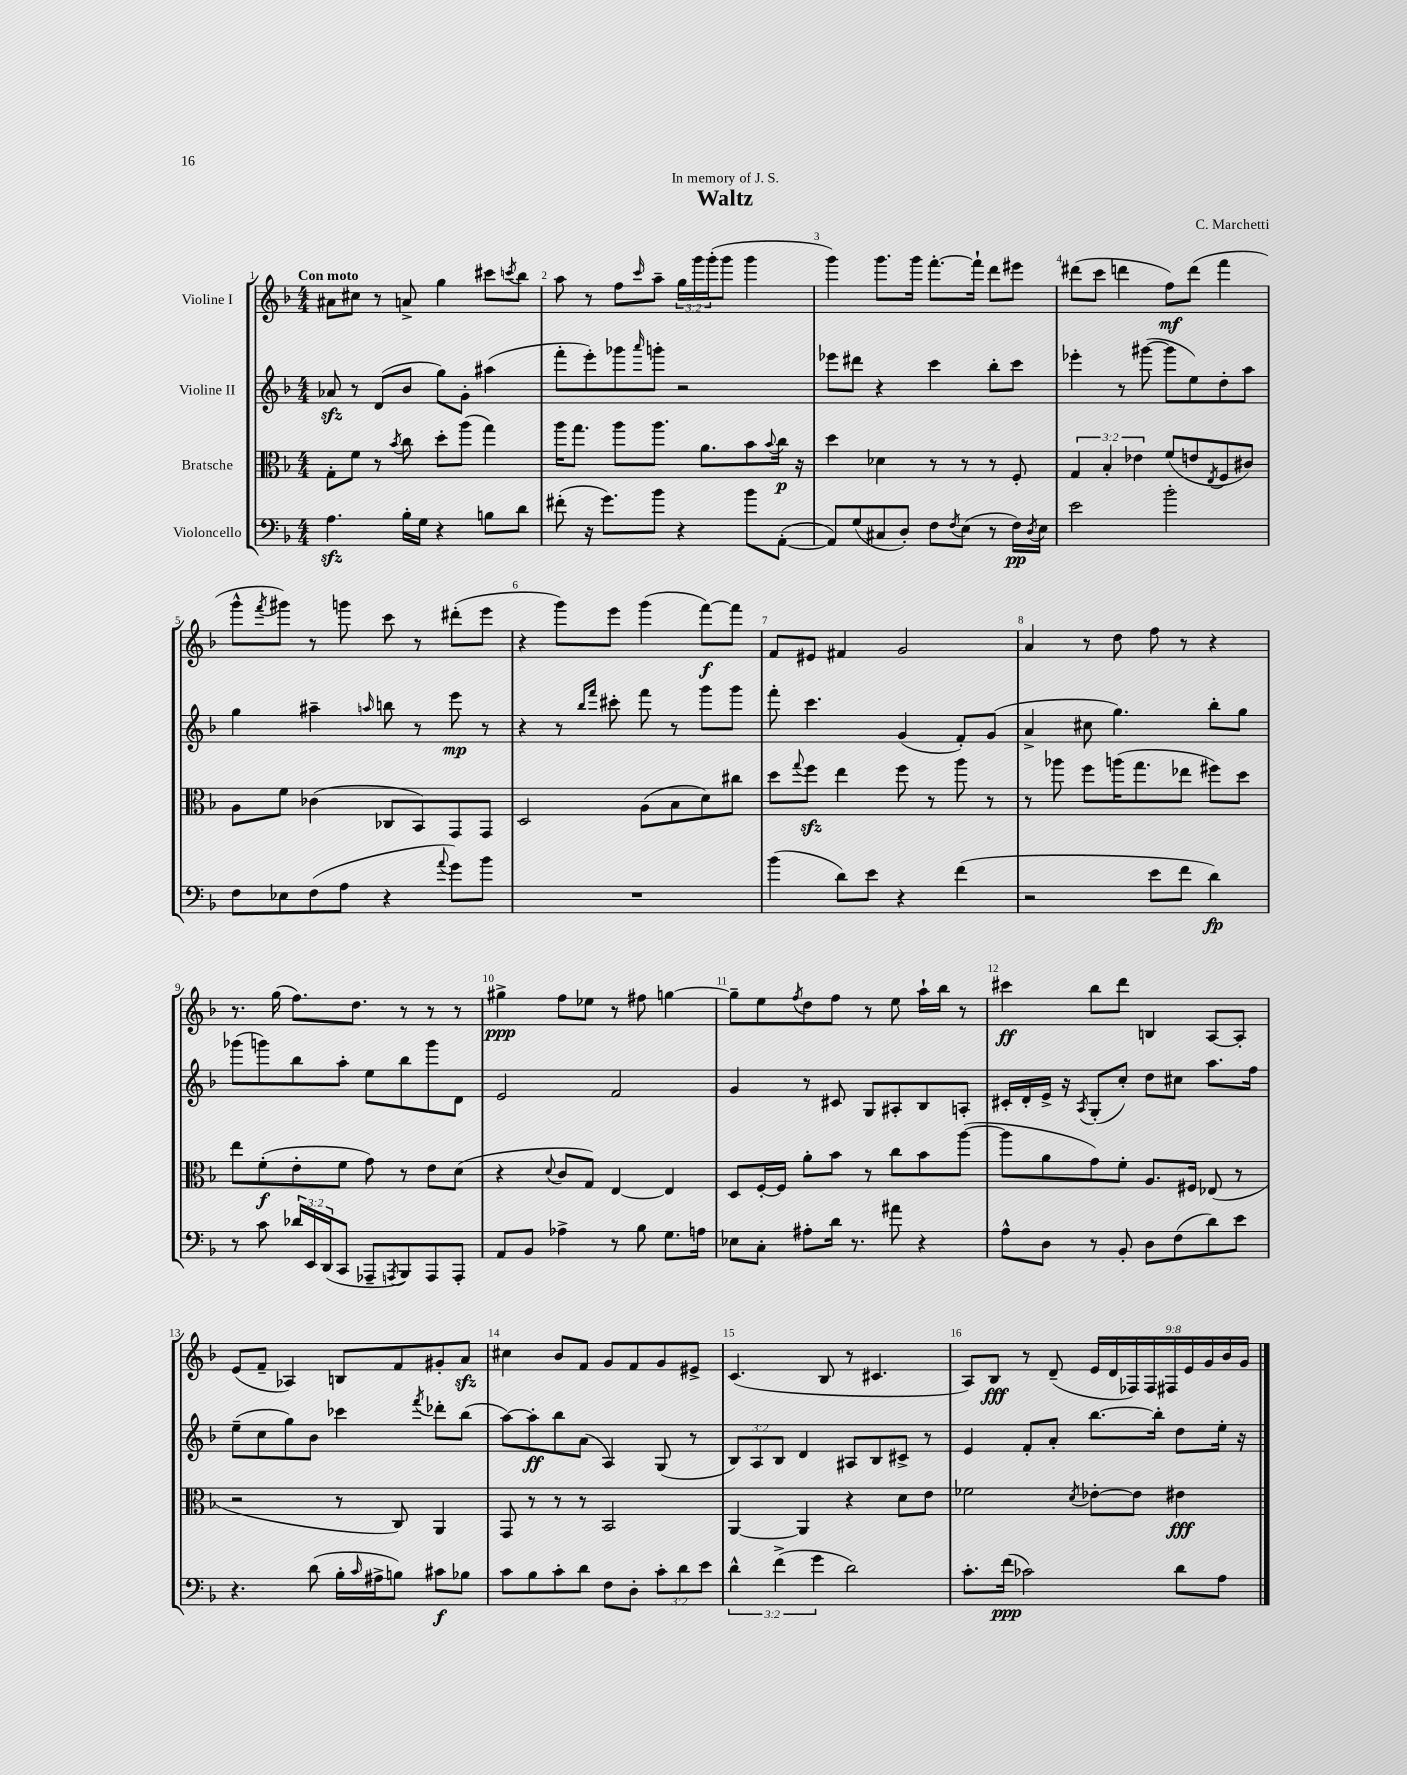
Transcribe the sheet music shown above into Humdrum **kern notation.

**kern	**dynam	**kern	**dynam	**kern	**dynam	**kern	**dynam
*part4	*part4	*part3	*part3	*part2	*part2	*part1	*part1
*staff4	*staff4	*staff3	*staff3	*staff2	*staff2	*staff1	*staff1
*I"Violoncello	*	*I"Bratsche	*	*I"Violine II	*	*I"Violine I	*
*clefF4	*	*clefC3	*	*clefG2	*	*clefG2	*
*k[b-]	*	*k[b-]	*	*k[b-]	*	*k[b-]	*
*M4/4	*	*M4/4	*	*M4/4	*	*M4/4	*
=1	=1	=1	=1	=1	=1	=1	=1
!	!	!	!	!	!	!LO:TX:a:B:t=Con moto	!
4.Azz\	.	8G'\L	.	8a-Xzz/	.	8a#X\L	.
.	.	8f\J	.	8r	.	8cc#X\J	.
.	.	8r	.	(8d/L	.	8r	.
.	.	8qb-/	.	.	.	.	.
16B-'\LL	.	8cc\	.	8b-/J	.	8an^/	.
16G\JJ	.	.	.	.	.	.	.
4r	.	8dd'\L	.	8gg\L)	.	4gg\	.
.	.	(8aa\J	.	8g'\J	.	.	.
8Bn\L	.	4gg\)	.	(4aa#X\	.	8ccc#X\L	.
.	.	.	.	.	.	8qcccn/	.
8d\J	.	.	.	.	.	8bb-\J	.
=2	=2	=2	=2	=2	=2	=2	=2
(8f#X'\	.	16aa\KL	.	8fff'\L	.	8aa\	.
.	.	8.gg\J	.	.	.	.	.
16r	.	.	.	8eee'\)	.	8r	.
8.g\L)	.	.	.	.	.	.	.
.	.	8aa\L	.	8ggg-X\	.	8ff\L	.
.	.	.	.	16qqaaa/	.	16qqccc/	.
8b-\J	.	8.aa\J	.	8gggn'\J	.	8aa~\J	.
4r	.	.	.	2r	.	24gg\LL	.
.	.	.	.	.	.	24ggg\	.
.	.	8.a\L	.	.	.	.	.
.	.	.	.	.	.	(24ggg'\J	.
.	.	.	.	.	.	8ggg\J	.
8b-\L	.	8b-\	.	.	.	4ggg\	.
.	.	8qqb-/	.	.	.	.	.
([8AA'\J	.	16cc\Jk	p	.	.	.	.
.	.	16r	.	.	.	.	.
=3	=3	=3	=3	=3	=3	=3	=3
8AA/L])	.	4dd\	.	8eee-X\L	.	4ggg\)	.
(8G/	.	.	.	8ddd#X\J	.	.	.
8C#X/	.	4d-X\	.	4r	.	8.ggg\L	.
8D'/J)	.	.	.	.	.	.	.
.	.	.	.	.	.	16ggg\Jk	.
8F\L	.	8r	.	4ccc\	.	[8.fff'\L	.
8qF/	.	.	.	.	.	.	.
(8E\J	.	8r	.	.	.	.	.
.	.	.	.	.	.	16fff`\Jk]	.
8r	.	8r	.	8bb-'\L	.	8ddd\L	.
16F\LL)	pp	8F'/	.	8ccc\J	.	8eee#X\J	.
8qD/	.	.	.	.	.	.	.
16E\JJ	.	.	.	.	.	.	.
=4	=4	=4	=4	=4	=4	=4	=4
2e\	.	6G/	.	4eee-X'\	.	(8ddd#X\L	.
.	.	.	.	.	.	8ccc\J	.
.	.	6B-'/	.	.	.	.	.
.	.	.	.	8r	.	4dddn\	.
.	.	6e-X\	.	.	.	.	.
.	.	.	.	([8ggg#X\	.	.	.
2b-'\	.	(8f/L	.	8ggg#\L]	.	8ff\L)	mf
.	.	8en/	.	8ee\)	.	(8ddd\J	.
.	.	8qE/	.	.	.	.	.
.	.	8F/	.	8dd'\	.	4fff\	.
.	.	8c#X/J)	.	8aa\J	.	.	.
!!LO:LB:g=z
=5	=5	=5	=5	=5	=5	=5	=5
8F\L	.	8A\L	.	4gg\	.	8ggg^^\L	.
.	.	.	.	.	.	8qfff/	.
8E-X\	.	8f\J	.	.	.	8ggg#X\J)	.
(8F\	.	(4c-X\	.	4aa#X~\	.	8r	.
8A\J	.	.	.	.	.	8gggn\	.
.	.	.	.	16qqaan/	.	.	.
4r	.	8C-X/L	.	8bbn\	.	8ccc\	.
.	.	8BB-/)	.	8r	.	8r	.
8qqa/	.	.	.	.	.	.	.
8g\L)	.	8GG/	.	8eee\	mp	(8ddd#X'\L	.
8b-\J	.	8GG/J	.	8r	.	8eee\J	.
=6	=6	=6	=6	=6	=6	=6	=6
1r	.	2D/	.	4r	.	4r	.
.	.	.	.	8r	.	8ggg\L)	.
.	.	.	.	16qqbb-/LL	.	.	.
.	.	.	.	16qqfff/JJ	.	.	.
.	.	.	.	8ccc#X'\	.	8eee\J	.
.	.	(8A\L	.	8fff\	.	(4ggg\	.
.	.	8B-\	.	8r	.	.	.
.	.	8d\)	.	8ggg\L	.	[8fff\L)	f
.	.	8cc#X\J	.	8ggg\J	.	8fff\J]	.
=7	=7	=7	=7	=7	=7	=7	=7
(4b-\	.	8dd\L	.	8fff'\	.	8f/L	.
.	.	8qqgg/	.	.	.	.	.
.	.	8ffzz\J	.	4.ccc\	.	8e#X/J	.
8d\L)	.	4ee\	.	.	.	4f#X/	.
8e\J	.	.	.	.	.	.	.
4r	.	8ff\	.	(4g/	.	2g/	.
.	.	8r	.	.	.	.	.
(4f\	.	8aa\	.	8f'/L)	.	.	.
.	.	8r	.	(8g/J	.	.	.
=8	=8	=8	=8	=8	=8	=8	=8
2r	.	8r	.	4a^/	.	4a/	.
.	.	8aa-X\	.	.	.	.	.
.	.	8ff\L	.	8cc#X\	.	8r	.
.	.	(16aan\K	.	4.gg\)	.	8dd\	.
.	.	8.gg\	.	.	.	.	.
8e\L	.	.	.	.	.	8ff\	.
8f\J	.	8ee-X\J	.	.	.	8r	.
4d\)	fp	8ff#X\L)	.	8bb-'\L	.	4r	.
.	.	8dd\J	.	8gg\J	.	.	.
!!LO:LB:g=z
=9	=9	=9	=9	=9	=9	=9	=9
8r	.	8ee\L	.	(8ggg-X\L	.	8.r	.
8c\	.	(8f'\	f	8gggn\)	.	.	.
.	.	.	.	.	.	(16gg\	.
24d-X/LL	.	8e'\	.	8bb-\	.	8.ff\L)	.
24EE/	.	.	.	.	.	.	.
(24DD/J	.	.	.	.	.	.	.
8CC/J	.	8f\J	.	8aa'\J	.	.	.
.	.	.	.	.	.	8.dd\J	.
8AAA-X~/L	.	8g\)	.	8ee\L	.	.	.
8qAAAn/	.	.	.	.	.	.	.
8BBB-/)	.	8r	.	8bb-\	.	8r	.
8AAA/	.	8e\L	.	8ggg\	.	8r	.
8AAA'/J	.	(8d\J	.	8d\J	.	8r	.
=10	=10	=10	=10	=10	=10	=10	=10
8AA/L	.	4r	.	2e/	.	4gg#X^\	ppp
8BB-/J	.	.	.	.	.	.	.
.	.	8qqd/	.	.	.	.	.
4A-X^\	.	8c/L	.	.	.	8ff\L	.
.	.	8G/J)	.	.	.	8ee-X\J	.
8r	.	[4E/	.	2f/	.	8r	.
8B-\	.	.	.	.	.	8ff#X\	.
8.G\L	.	4E/]	.	.	.	[4ggn\	.
16An\Jk	.	.	.	.	.	.	.
=11	=11	=11	=11	=11	=11	=11	=11
8E-X\L	.	8D/L	.	4g/	.	8gg~\L]	.
8C'\J	.	[16F'/L	.	.	.	8ee\	.
.	.	16F/JJ]	.	.	.	.	.
.	.	.	.	.	.	8qff/	.
8A#X'\L	.	8a'\L	.	8r	.	8dd\	.
16d\Jk	.	8b-\J	.	8c#X/	.	8ff\J	.
8.r	.	.	.	.	.	.	.
.	.	8r	.	8G/L	.	8r	.
8a#X\	.	8cc\L	.	8A#X'/	.	8ee\	.
4r	.	8b-\	.	8B-/	.	16aa`\LL	.
.	.	.	.	.	.	16bb-\JJ	.
.	.	([8aa\J	.	8An'/J	.	8r	.
=12	=12	=12	=12	=12	=12	=12	=12
8A^^\L	.	8aa\L]	.	16c#X'/LL	.	4ccc#X\	ff
.	.	.	.	16d'/	.	.	.
8D\J	.	8a\	.	16e^/JJ	.	.	.
.	.	.	.	16r	.	.	.
.	.	.	.	8qA/	.	.	.
8r	.	8g\)	.	(8G'/L	.	8bb-\L	.
8BB-'/	.	8f'\J	.	8cc'/J)	.	8ddd\J	.
8D\L	.	8.A/L	.	8dd\L	.	4Bn/	.
(8F\	.	.	.	8cc#X\J	.	.	.
.	.	16F#X/Jk	.	.	.	.	.
8d\)	.	(8E-X/	.	8.aa\L	.	[8A/L	.
8e\J	.	8r	.	.	.	8A'/J]	.
.	.	.	.	16ff\Jk	.	.	.
!!LO:LB:g=z
=13	=13	=13	=13	=13	=13	=13	=13
4.r	.	2r	.	(8ee~\L	.	(8e/L	.
.	.	.	.	8cc\	.	8f~/J	.
.	.	.	.	8gg\)	.	4A-X/)	.
(8d\	.	.	.	8b-\J	.	.	.
16B-'\LL	.	8r	.	4ccc-X\	.	8Bn/L	.
16qqc/	.	.	.	.	.	.	.
16A#X^\J	.	.	.	.	.	.	.
8Bn\J)	.	8C/)	.	.	.	8f/	.
.	.	.	.	8qfff/	.	.	.
8c#X\L	f	4AA/	.	8ddd-X'\L	.	8g#X'/	.
8B-X\J	.	.	.	(8bb-\J	.	8azz/J	.
=14	=14	=14	=14	=14	=14	=14	=14
8c\L	.	8GG/	.	[8aa\L)	.	4cc#X\	.
8B-\	.	8r	.	8aa'\]	ff	.	.
8c'\	.	8r	.	8bb-\	.	8b-/L	.
8d\J	.	8r	.	(8a\J	.	8f/J	.
8F\L	.	2BB-/	.	4A/)	.	8g/L	.
8D'\J	.	.	.	.	.	8f/	.
12c'\L	.	.	.	(8G/	.	8g/	.
12d\	.	.	.	.	.	.	.
.	.	.	.	8r	.	8e#X^/J	.
12e\J	.	.	.	.	.	.	.
=15	=15	=15	=15	=15	=15	=15	=15
6d^^\	.	[4AA/	.	12B-/L)	.	(4.c/	.
.	.	.	.	12A/	.	.	.
(6f^\	.	.	.	12B-/J	.	.	.
.	.	4AA/]	.	4d/	.	.	.
6g\	.	.	.	.	.	.	.
.	.	.	.	.	.	8B-/	.
2d\)	.	4r	.	8A#X/L	.	8r	.
.	.	.	.	8B-/	.	4.c#X/	.
.	.	8d\L	.	8c#X^/J	.	.	.
.	.	8e\J	.	8r	.	.	.
=16	=16	=16	=16	=16	=16	=16	=16
8.c'\L	.	2f-X\	.	4e/	.	8A/L)	.
.	.	.	.	.	.	8B-/J	fff
(16f\Jk	ppp	.	.	.	.	.	.
2c-X\)	.	.	.	8f'/L	.	8r	.
.	.	.	.	8a'/J	.	(8d~/	.
.	.	8qd/	.	.	.	.	.
.	.	[8e-X'\L	.	[8.bb-\L	.	18e/LL	.
.	.	.	.	.	.	18d/	.
.	.	.	.	.	.	18F-X/)	.
.	.	8e-\J]	.	.	.	.	.
.	.	.	.	.	.	18F-/	.
.	.	.	.	16bb-'\Jk]	.	.	.
.	.	.	.	.	.	18F#X/	.
8d\L	.	4e#X\	fff	8dd\L	.	.	.
.	.	.	.	.	.	18e/	.
.	.	.	.	.	.	18g/	.
8A\J	.	.	.	16ee'\Jk	.	.	.
.	.	.	.	.	.	18b-/	.
.	.	.	.	16r	.	.	.
.	.	.	.	.	.	18g/JJ	.
==	==	==	==	==	==	==	==
*-	*-	*-	*-	*-	*-	*-	*-
